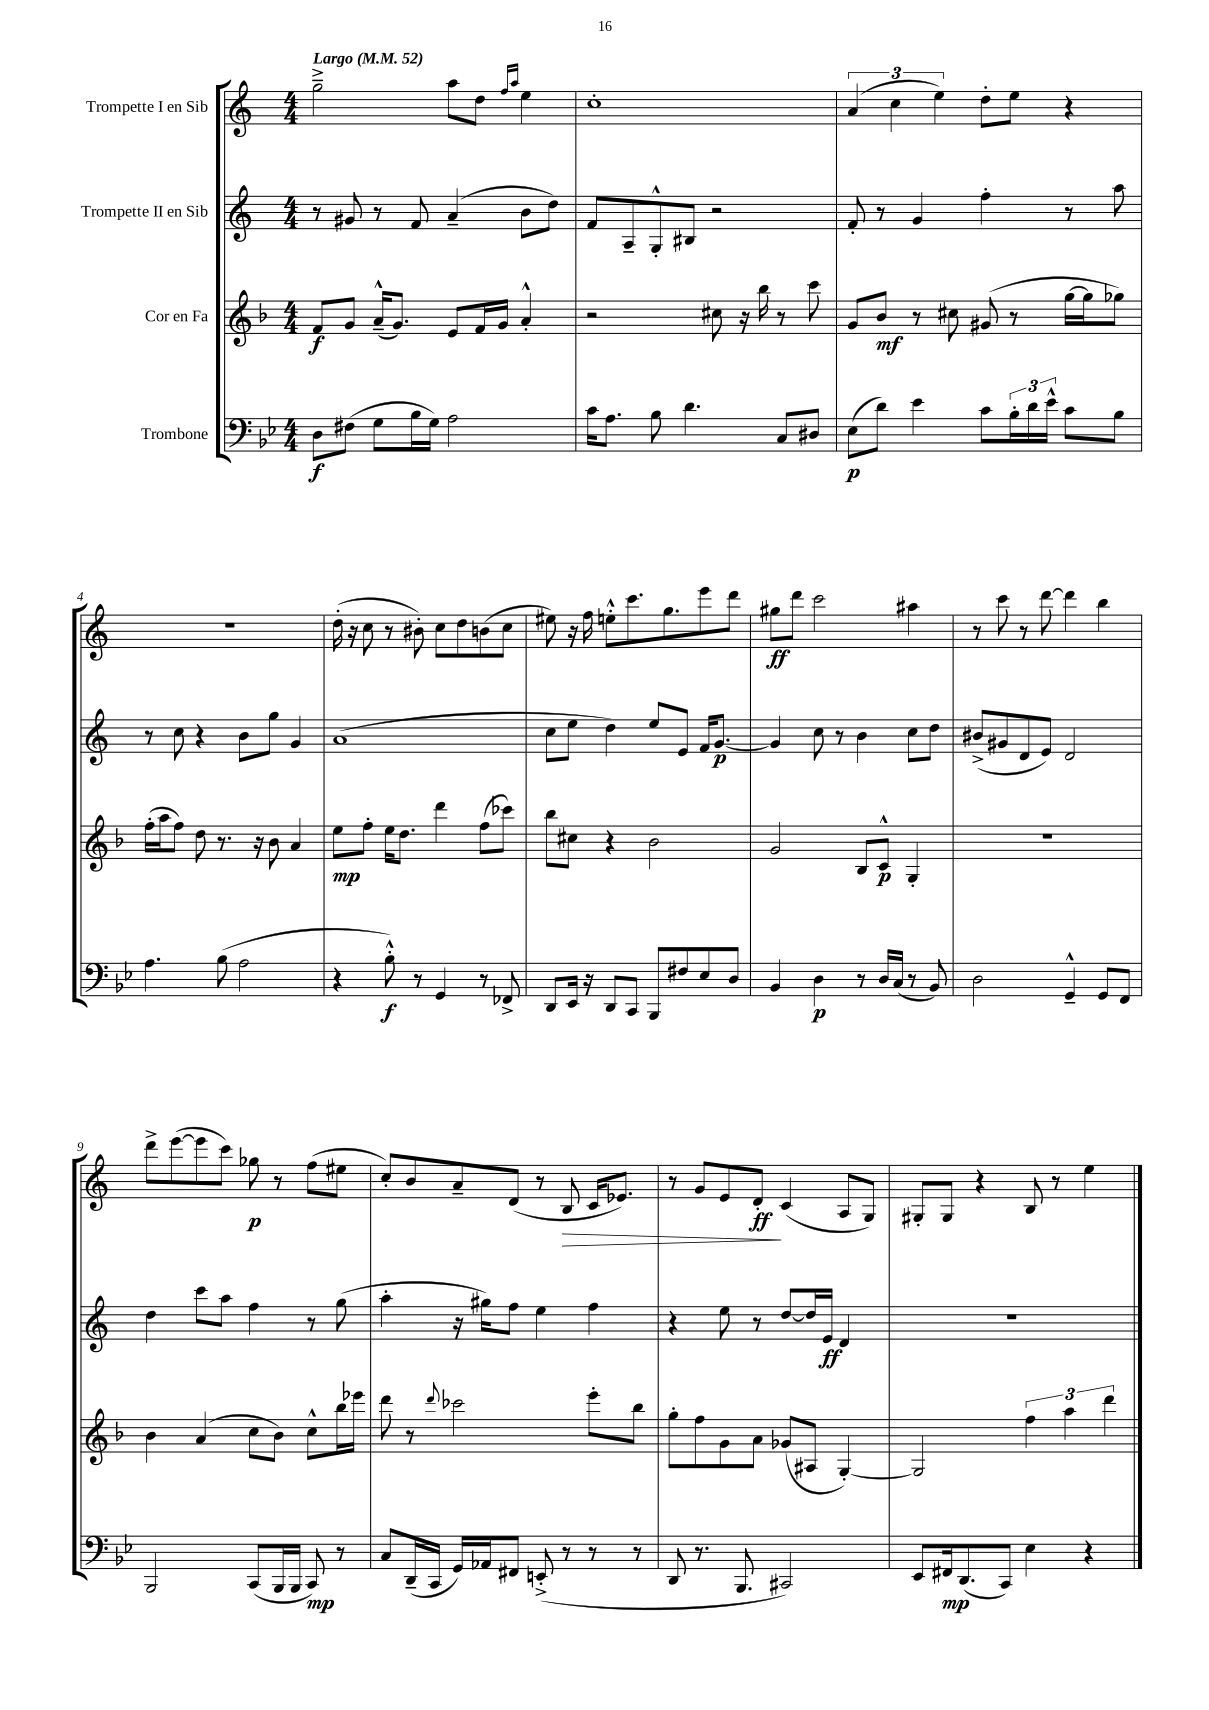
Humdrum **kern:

**kern	**kern	**kern	**kern
*staff4	*staff3	*staff2	*staff1
*clefF4	*clefG2	*clefG2	*clefG2
*k[b-e-]	*k[b-]	*k[]	*k[]
*M4/4	*M4/4	*M4/4	*M4/4
*MM52	*MM52	*MM52	*MM52
8D	8f	8r	2gg~^
(8F#	8g	8g#	.
8G	(16a~^^	8r	.
.	8.g)	.	.
16B-	.	8f	.
16G)	.	.	.
2A	8e	(4a~	8aa
.	16f	.	8dd
.	16g	.	.
.	.	.	16qqff
.	.	.	16qqaa
.	4a'^^	8b	4ee
.	.	8dd)	.
=	=	=	=
16c	2r	8f	1cc'
8.A	.	.	.
.	.	8A~	.
8B-	.	8G'^^	.
4.d	.	8B#	.
.	8cc#	2r	.
.	16r	.	.
.	16bb-	.	.
8C	8r	.	.
8D#	8ccc	.	.
=	=	=	=
(8E-	8g	8f'	(6a
8d)	8b-	8r	.
.	.	.	6cc
4e-	8r	4g	.
.	.	.	6ee)
.	8cc#	.	.
8c	(8g#	4ff'	8dd'
24B-'	8r	.	8ee
24d	.	.	.
24e-^^	.	.	.
8c	[16gg	8r	4r
.	16gg]	.	.
8B-	8gg-)	8aa	.
=	=	=	=
4.A	(16ff'	8r	1r
.	16aa	.	.
.	8ff)	8cc	.
.	8dd	4r	.
(8B-	8.r	.	.
2A	.	8b	.
.	16r	.	.
.	8b-	8gg	.
.	4a	4g	.
=	=	=	=
4r	8ee	(1a	(16dd'
.	.	.	16r
.	8ff'	.	8cc
8B-'^^)	16ee	.	8r
.	8.dd	.	.
8r	.	.	8b#')
4GG	4ddd	.	8cc
.	.	.	8dd
8r	(8ff	.	(8b
8FF-^	8ccc-)	.	8cc
=	=	=	=
8DD	8bb-	8cc	8ee#)
16EE-	8cc#	8ee	16r
16r	.	.	16ff
8DD	4r	4dd)	8ee'^^
8CC	.	.	8.ccc
8BBB-	2b-	8ee	.
.	.	.	8.gg
8F#	.	8e	.
8E-	.	16f	8eee
.	.	[8.g	.
8D	.	.	8ddd
=	=	=	=
4BB-	2g	4g]	8gg#
.	.	.	8ddd
4D	.	8cc	2ccc
.	.	8r	.
8r	8B-	4b	.
16D	8c^^	.	.
(16C	.	.	.
8r	4G'	8cc	4aa#
8BB-)	.	8dd	.
=	=	=	=
2D	1r	(8b#^	8r
.	.	8g#	8ccc
.	.	8d	8r
.	.	8e)	[8ddd
4GG~^^	.	2d	4ddd]
8GG	.	.	4bb
8FF	.	.	.
=	=	=	=
2BBB-	4b-	4dd	8ddd^
.	.	.	([8eee
.	(4a	8ccc	8eee]
.	.	8aa	8ccc)
(8CC	8cc	4ff	8gg-
16BBB-	8b-)	.	8r
16BBB-	.	.	.
8CC)	8cc^^	8r	(8ff
8r	16bb-	(8gg	8ee#
.	16eee-	.	.
=	=	=	=
8C	8ddd	4aa'	8cc')
(16DD~	8r	.	8b
16CC	.	.	.
.	8qqddd	.	.
16GG)	2ccc-	16r	8a~
16AA-	.	16gg#)	.
8FF#	.	8ff	(8d
(8EE'^	.	4ee	8r
8r	.	.	8B
8r	8eee'	4ff	16c
.	.	.	8.e-)
8r	8bb-	.	.
=	=	=	=
8DD	8gg'	4r	8r
8.r	8ff	.	8g
.	8g	8ee	8e
8.BBB-	.	.	.
.	8a	8r	8d'
2CC#)	(8g-	[8dd	(4c
.	8A#	16dd]	.
.	.	16e	.
.	[4G')	4d	8A
.	.	.	8G)
=	=	=	=
8EE-	2G]	1r	8G#'
16FF#	.	.	8G#
(8.DD	.	.	.
.	.	.	4r
8CC)	.	.	.
4E-	6ff	.	8B
.	.	.	8r
.	6aa	.	.
4r	.	.	4ee
.	6ddd	.	.
==	==	==	==
*-	*-	*-	*-
